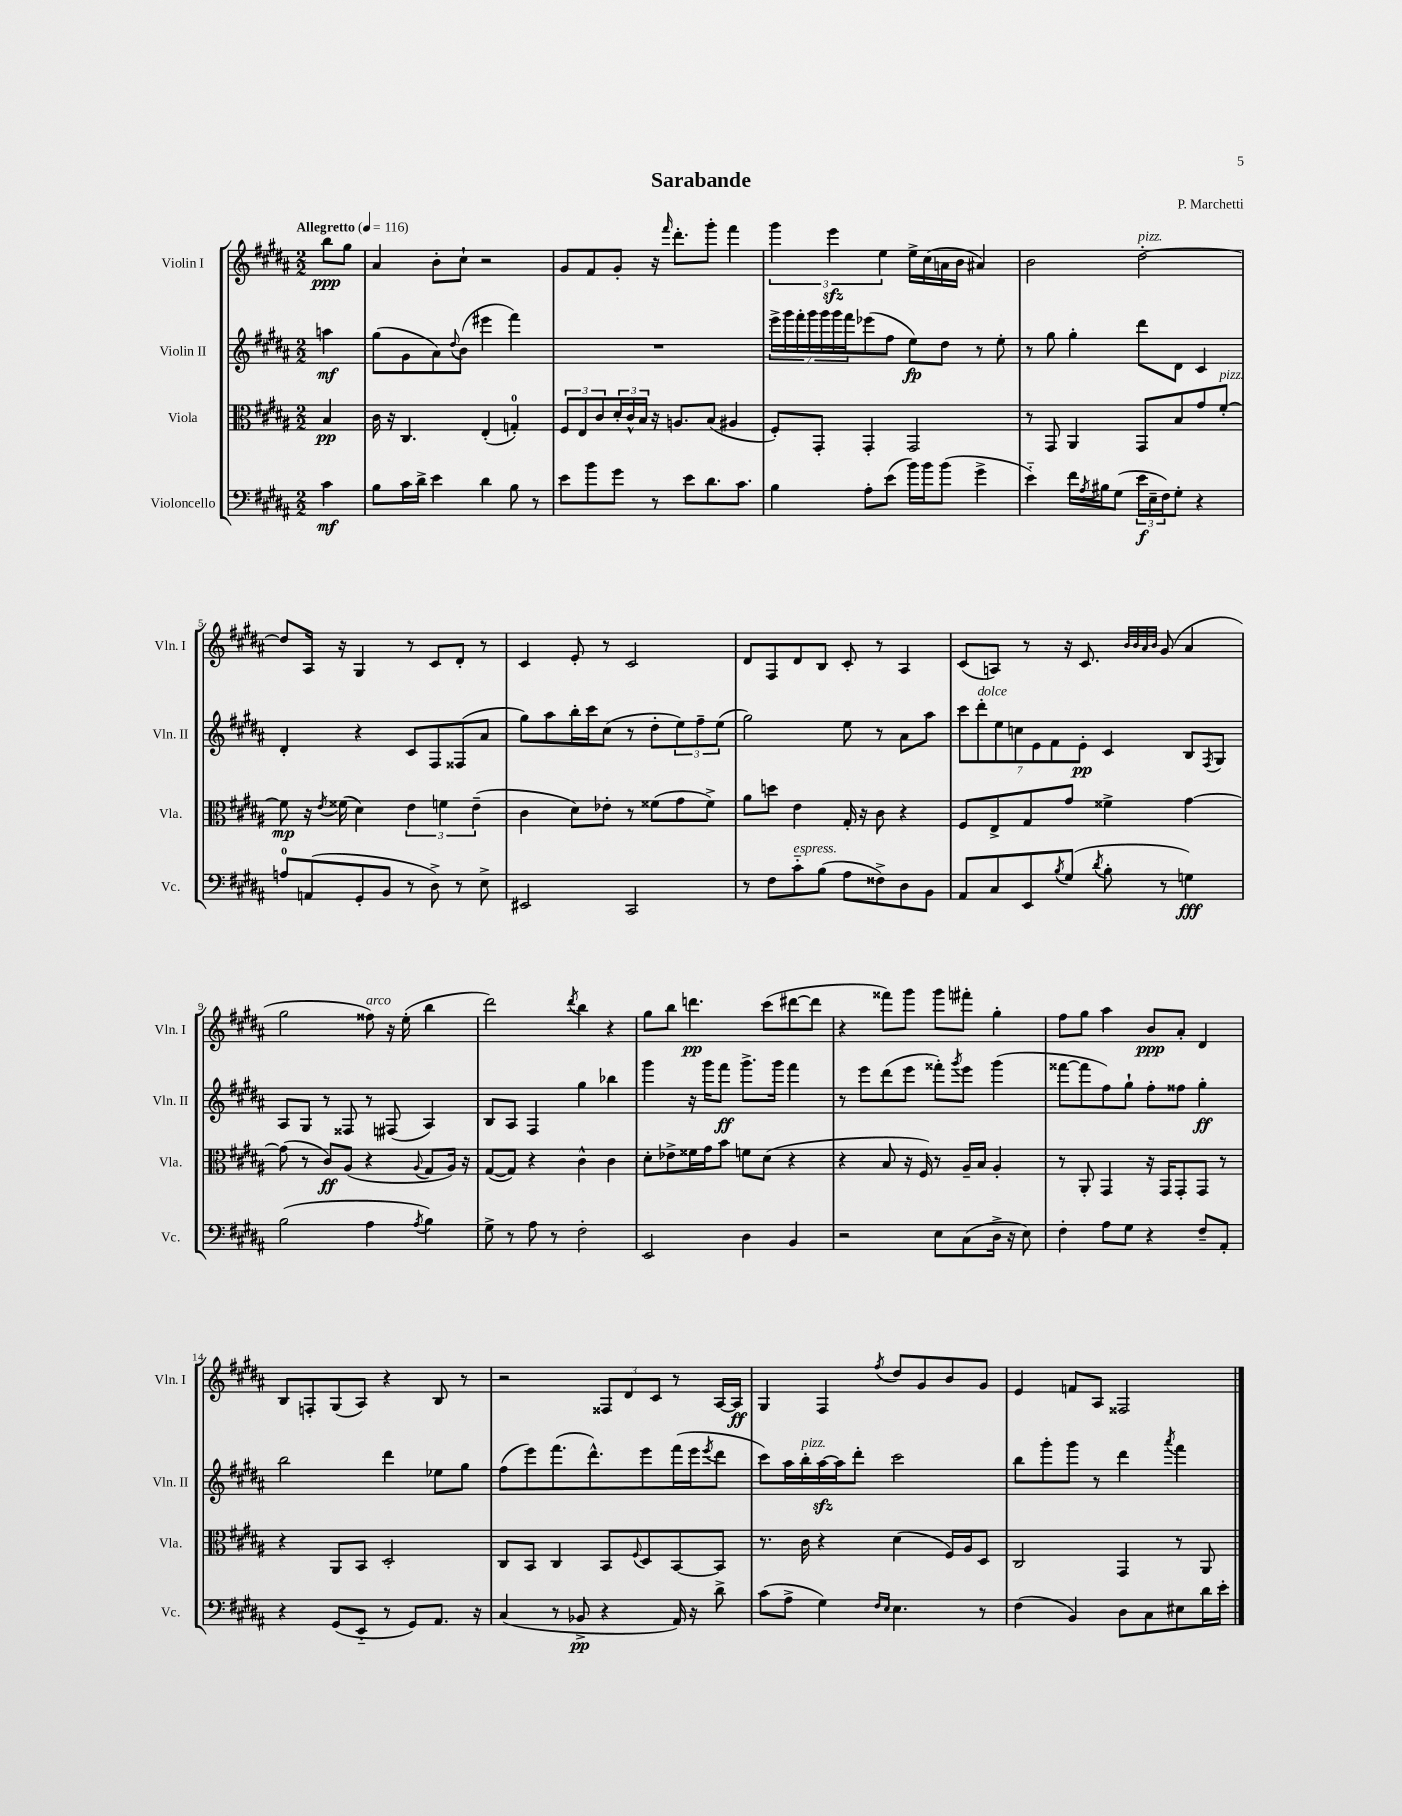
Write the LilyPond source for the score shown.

\header { title = "Sarabande" composer = "P. Marchetti" }
<<
\new StaffGroup <<
\new Staff = "s0" \with { instrumentName = "Violin I" shortInstrumentName = "Vln. I" } {
    \clef treble \key b \major \numericTimeSignature \time 2/2 \partial 4 \tempo "Allegretto" 4 = 116
    b''8\ppp gis''8 |
    ais'4 b'8-. cis''8-! r2 |
    gis'8 fis'8 gis'8-. r16 \grace { fis'''16 } dis'''8.-. gis'''8-. fis'''4 |
    \tuplet 3/2 { gis'''4 e'''4\sfz e''4 } e''16-> cis''16( a'16 b'16 ais'4) |
    b'2 dis''2~-.^\markup { \italic "pizz." } |
    dis''8 ais16 r16 gis4 r8 cis'8 dis'8-. r8 |
    cis'4 e'8-. r8 cis'2 |
    dis'8 fis8 dis'8 b8 cis'8-. r8 ais4 |
    cis'8( a8) r8 r16 cis'8. \grace { b'32 b'32 ais'32 b'32 } gis'8( ais'4 |
    gis''2 fisis''8^\markup { \italic "arco" }) r16 e''16-.( b''4 |
    dis'''2) \acciaccatura { dis'''8 } b''4 r4 |
    gis''8 b''8 d'''4.\pp cis'''8( dis'''8~ dis'''8 |
    r4 fisis'''8) gis'''8 gis'''8 fis'''8-. gis''4-. |
    fis''8 gis''8 ais''4 b'8\ppp ais'8-. dis'4 |
    b8 f8-. gis8( ais8) r4 b8 r8 |
    r2 \tuplet 3/2 { fisis8 dis'8 cis'8 } r8 ais16~ ais16\ff |
    gis4 fis4 \acciaccatura { fis''8 } dis''8 gis'8 b'8 gis'8 |
    e'4 f'8 ais8 fisis2 \bar "|." |
}
\new Staff = "s1" \with { instrumentName = "Violin II" shortInstrumentName = "Vln. II" } {
    \clef treble \key b \major \numericTimeSignature \time 2/2 \partial 4
    a''4\mf |
    gis''8( gis'8 ais'8) \appoggiatura { dis''8 } b'8( eis'''4 fis'''4) |
    R1 |
    \tuplet 7/4 { e'''16-> gis'''16 fis'''16-. gis'''16 gis'''16 gis'''16 fis'''16 } ees'''8( fis''8 e''8\fp) dis''8 r8 e''8-. |
    r8 gis''8 gis''4-. dis'''8 dis'8 cis'4 |
    dis'4-. r4 cis'8 fis8 fisis8( ais'8 |
    gis''8) ais''8 b''16-. cis'''16 cis''8( r8 dis''8-. \tuplet 3/2 { e''8) fis''8-- e''8( } |
    gis''2) e''8 r8 ais'8 ais''8 |
    \tuplet 7/4 { cis'''8 dis'''8-.^\markup { \italic "dolce" } e''8 c''8 e'8 fis'8 e'8-.\pp } cis'4 b8 \acciaccatura { fis8 } gis8 |
    ais8 gis8 r8 fisis8 r8 fis8( ais4) |
    b8 ais8 fis4 gis''4 bes''4 |
    gis'''4 r16 gis'''16 fis'''8\ff gis'''8.-> gis'''16 fis'''4 |
    r8 e'''8 dis'''8( e'''8 fisis'''8-.) \acciaccatura { gis'''8 } e'''8 gis'''4( |
    fisis'''8~ fisis'''8 fis''8) gis''8-! fis''8-. fisis''8 gis''4-.\ff |
    b''2 dis'''4 ees''8 gis''8 |
    fis''8( e'''8) fis'''8.( dis'''8.-^) e'''8 fis'''16( e'''16 \acciaccatura { e'''8 } dis'''8 |
    cis'''8) ais''16 b''16-.^\markup { \italic "pizz." } ais''16~\sfz ais''16 dis'''8-. cis'''2 |
    b''8 gis'''8-. gis'''8 r8 dis'''4 \acciaccatura { ais'''8 } fis'''4 \bar "|." |
}
\new Staff = "s2" \with { instrumentName = "Viola" shortInstrumentName = "Vla." } {
    \clef alto \key b \major \numericTimeSignature \time 2/2 \partial 4
    b4\pp |
    cis'16 r16 cis4. e4-.( g4-0-.) |
    \tuplet 3/2 { fis8 e8 cis'8 } \tuplet 3/2 { dis'16-. cis'16-^ b16 } r16 a8. b8( ais4 |
    fis8-.) gis,8-. gis,4-. gis,2 |
    r8 gis,8 ais,4 gis,8 b8 gis'8 fis'8~-.^\markup { \italic "pizz." } |
    fis'8\mp r16 \acciaccatura { e'8 } fisis'16( dis'4) \tuplet 3/2 { e'4 f'4 e'4--( } |
    cis'4 dis'8) ees'8-. r8 fisis'8( gis'8 fisis'8->) |
    ais'8 d''8 e'4 gis16-. r16 cis'8 r4 |
    fis8 e8-> gis8 gis'8 fisis'4-> gis'4~ |
    gis'8( r8 cis'8\ff) ais8( r4 \appoggiatura { ais8 } gis8 ais16) r16 |
    gis8~( gis8) r4 cis'4-^ cis'4 |
    dis'8-. ees'8-> fisis'16 gis'16 b'8 f'8 dis'8( r4 |
    r4 b8 r16 fis16) r8 ais16-- b16 ais4-. |
    r8 ais,8-. gis,4 r16 gis,16 gis,8-. gis,8 r8 |
    r4 ais,8 b,8 dis2-. |
    cis8 b,8 cis4 b,8 \appoggiatura { fis8 } dis8 b,8~ b,8 |
    r8. cis'16 r4 dis'4( fis16) ais16 dis8 |
    cis2 gis,4 r8 ais,8 \bar "|." |
}
\new Staff = "s3" \with { instrumentName = "Violoncello" shortInstrumentName = "Vc." } {
    \clef bass \key b \major \numericTimeSignature \time 2/2 \partial 4
    cis'4\mf |
    b8 cis'16 dis'16-> e'4 dis'4 b8 r8 |
    e'8 b'8 gis'8 r8 e'8 dis'8. cis'8. |
    b4 ais8-. e'8( b'16) b'16 b'8( gis'4-> |
    e'4-_) fis'16 \acciaccatura { ais8 } bis16 gis8( \tuplet 3/2 { e'16\f e16-- fis16) } gis8-. r4 |
    a8-0 a,8( gis,8-. b,8 r8 dis8->) r8 e8-> |
    eis,2 cis,2 |
    r8 fis8 cis'8-_^\markup { \italic "espress." } b8( ais8 fisis8->) dis8 b,8 |
    ais,8 cis8 e,8 \acciaccatura { b8 } gis8( \acciaccatura { dis'8 } b8-. r8 g4\fff) |
    b2( ais4 \acciaccatura { ais8 } b4) |
    gis8-> r8 ais8 r8 fis2-. |
    e,2 dis4 b,4 |
    r2 e8 cis8( dis16-> r16 e8) |
    fis4-. ais8 gis8 r4 fis8-- ais,8-. |
    r4 gis,8( e,8-_ r8 gis,8) ais,8. r16 |
    cis4( r8 bes,8->\pp r4 ais,16) r16 dis'8-> |
    cis'8( ais8-> gis4) \grace { fis16 e16 } e4. r8 |
    fis4( b,4) dis8 cis8 eis8 dis'16 e'16-. \bar "|." |
}
>>
>>
